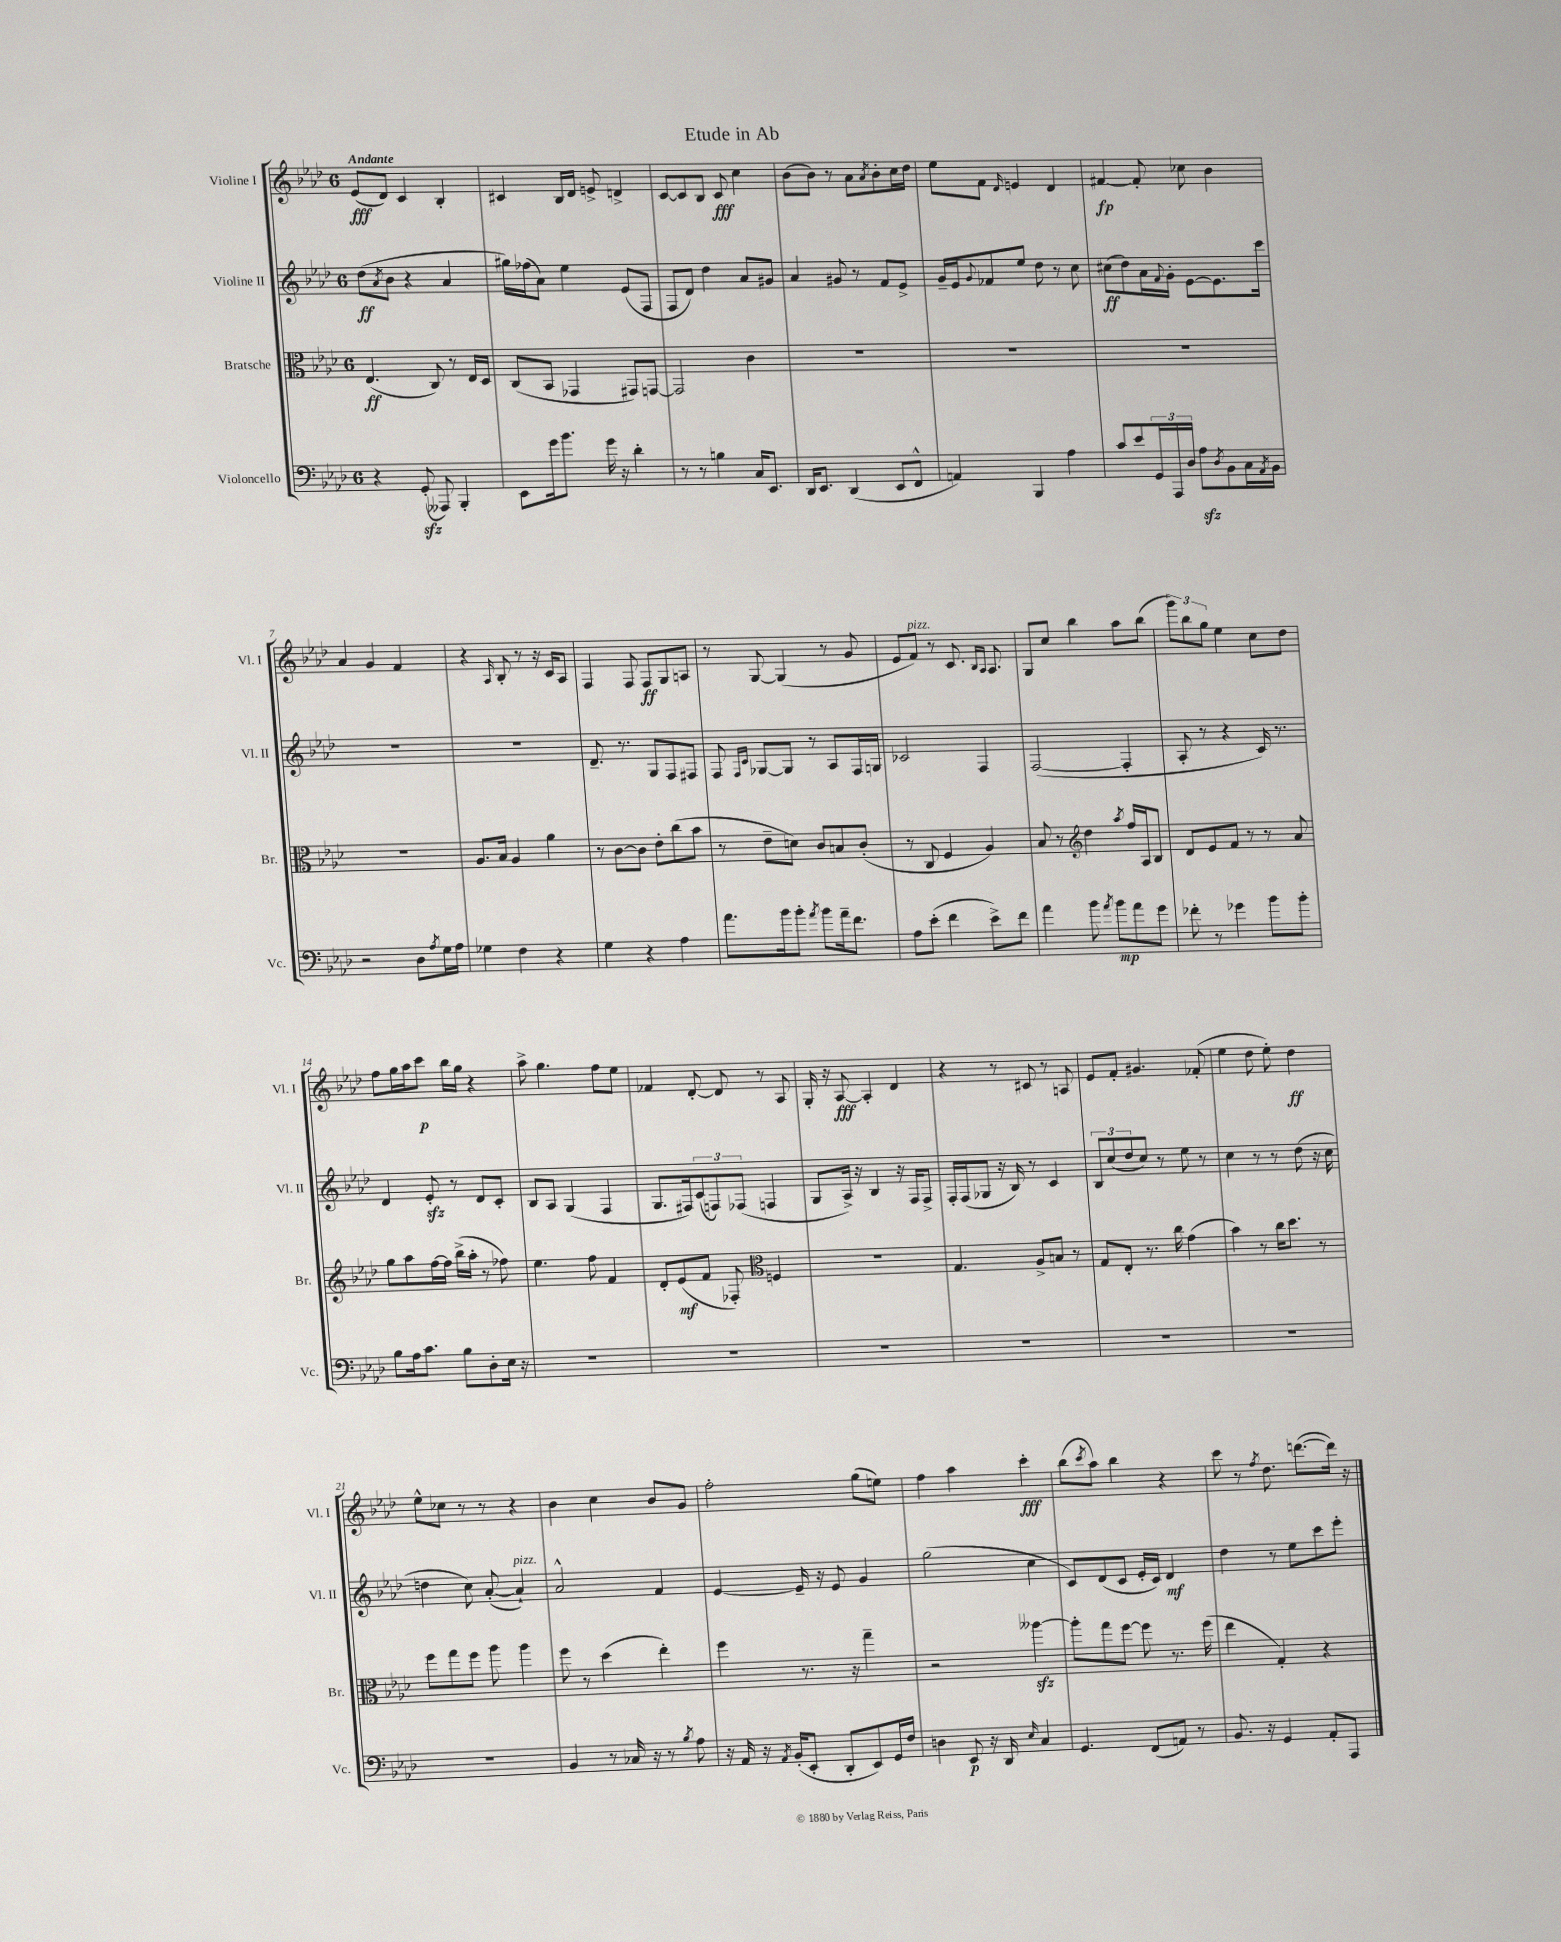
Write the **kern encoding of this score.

**kern	**dynam	**kern	**dynam	**kern	**dynam	**kern	**dynam
*part4	*part4	*part3	*part3	*part2	*part2	*part1	*part1
*staff4	*staff4	*staff3	*staff3	*staff2	*staff2	*staff1	*staff1
*I"Violoncello	*	*I"Bratsche	*	*I"Violine II	*	*I"Violine I	*
*I'Vc.	*	*I'Br.	*	*I'Vl. II	*	*I'Vl. I	*
*clefF4	*	*clefC3	*	*clefG2	*	*clefG2	*
*k[b-e-a-d-]	*	*k[b-e-a-d-]	*	*k[b-e-a-d-]	*	*k[b-e-a-d-]	*
*M6/8	*	*M6/8	*	*M6/8	*	*M6/8	*
=1	=1	=1	=1	=1	=1	=1	=1
!	!	!	!	!	!	!LO:TX:a:B:t=Andante	!
4r	.	(4.E-/	ff	(8dd-\L	ff	(8e-/L	fff
.	.	.	.	8qa-/	.	.	.
.	.	.	.	8b-\J	.	8d-/J)	.
(8GGzz'/	.	.	.	4r	.	4c/	.
8AAA--X/)	.	8C/)	.	.	.	.	.
4BBB-'/	.	8r	.	4a-/	.	4B-'/	.
.	.	16E-/LL	.	.	.	.	.
.	.	16D-/JJ	.	.	.	.	.
=2	=2	=2	=2	=2	=2	=2	=2
8EE-\L	.	(8C/L	.	16gg#X\LL)	.	4c#X/	.
.	.	.	.	(16ff-X\J	.	.	.
16g\k	.	8BB-/J	.	8a-\J)	.	.	.
8.b-\J	.	.	.	.	.	.	.
.	.	4GG-X/	.	4ee-\	.	16B-/LL	.
.	.	.	.	.	.	16d-/JJ	.
16g\	.	.	.	.	.	8en^/	.
16r	.	.	.	.	.	.	.
4d-'\	.	8GG#X/L)	.	(8e-/L	.	4dn^/	.
.	.	[8GGn/J	.	8F/J	.	.	.
=3	=3	=3	=3	=3	=3	=3	=3
8r	.	2GG/]	.	8F/L	.	[8c/L	.
8r	.	.	.	8d-/J)	.	8c/]	.
4Bn\	.	.	.	4dd-\	.	8B-/J	.
.	.	.	.	.	.	8c/	fff
16C/KL	.	4c\	.	8a-/L	.	4cc\	.
8.EE-/J	.	.	.	.	.	.	.
.	.	.	.	8g#X/J	.	.	.
=4	=4	=4	=4	=4	=4	=4	=4
16DD-/KL	.	2.r	.	4a-/	.	(8b-\L	.
8.EE-/J	.	.	.	.	.	.	.
.	.	.	.	.	.	8b-\J)	.
(4DD-/	.	.	.	8g#X/	.	8r	.
.	.	.	.	8r	.	8a-\L	.
.	.	.	.	.	.	8qa-/	.
8EE-/L	.	.	.	8f/L	.	8b-'\	.
8FF^^/J	.	.	.	8e-^/J	.	16cc\L	.
.	.	.	.	.	.	16dd-\JJ	.
=5	=5	=5	=5	=5	=5	=5	=5
4AAn/)	.	2.r	.	16g~/LL	.	8ee-\L	.
.	.	.	.	16e-/J	.	.	.
.	.	.	.	8qqg/	.	.	.
.	.	.	.	8f-X/	.	8f\J	.
.	.	.	.	.	.	16qqd-/	.
4BBB-/	.	.	.	8ee-/J	.	4en/	.
.	.	.	.	8dd-\	.	.	.
4A-\	.	.	.	8r	.	4d-/	.
.	.	.	.	8cc\	.	.	.
=6	=6	=6	=6	=6	=6	=6	=6
8c/L	.	2.r	.	(8cc#X\L	ff	[4f#X/	fp
8e-/	.	.	.	8dd-\)	.	.	.
24GG/L	.	.	.	16a-\L	.	8f#'/]	.
24AAA-/	.	.	.	.	.	.	.
.	.	.	.	8qqf/	.	.	.
.	.	.	.	16g'\JJ	.	.	.
24D-/JJ	.	.	.	.	.	.	.
8A-zz\L	.	.	.	[8e-\L	.	8cc-X\	.
8qD-/	.	.	.	.	.	.	.
8BB-\	.	.	.	8.e-\]	.	4b-\	.
16C\L	.	.	.	.	.	.	.
8qAA-/	.	.	.	.	.	.	.
16BB-\JJ	.	.	.	16ccc\Jk	.	.	.
!!LO:LB:g=z
=7	=7	=7	=7	=7	=7	=7	=7
2r	.	2.r	.	2.r	.	4a-/	.
.	.	.	.	.	.	4g/	.
8D-\L	.	.	.	.	.	4f/	.
8qA-/	.	.	.	.	.	.	.
16G\L	.	.	.	.	.	.	.
16A-\JJ	.	.	.	.	.	.	.
=8	=8	=8	=8	=8	=8	=8	=8
4G-X\	.	8.A-/L	.	2.r	.	4r	.
.	.	16B-/Jk	.	.	.	.	.
.	.	.	.	.	.	16qqA-/	.
4F\	.	4A-/	.	.	.	8B-'/	.
.	.	.	.	.	.	8r	.
4r	.	4a-\	.	.	.	16r	.
.	.	.	.	.	.	16c/KL	.
.	.	.	.	.	.	8A-/J	.
=9	=9	=9	=9	=9	=9	=9	=9
4G\	.	8r	.	8.d-~/	.	4F/	.
.	.	[8c\L	.	.	.	.	.
.	.	.	.	8.r	.	.	.
4r	.	8c\J]	.	.	.	8F/	.
.	.	8e-'\L	.	8G/L	.	8F/L	ff
4A-\	.	(8cc\	.	8F/	.	8G/	.
.	.	8b-\J	.	8F#X/J	.	8An/J	.
=10	=10	=10	=10	=10	=10	=10	=10
8.a-\L	.	8r	.	8F/	.	8r	.
.	.	.	.	16qqF/LL	.	.	.
.	.	.	.	16qqc/JJ	.	.	.
.	.	8e-~\L	.	[8G-X/L	.	[8G/	.
16b-\k	.	.	.	.	.	.	.
8b-'\J	.	8dn\J)	.	8G-/J]	.	(4G/]	.
8qa-/	.	.	.	.	.	.	.
8b-\L	.	8c/L	.	8r	.	.	.
16a-~\k	.	8Bn/	.	8A-/L	.	8r	.
8.f\J	.	.	.	.	.	.	.
.	.	(8c'/J	.	16F/L	.	8g/	.
.	.	.	.	16Gn/JJ	.	.	.
=11	=11	=11	=11	=11	=11	=11	=11
8A-\L	.	8r	.	2c-X/	.	8e-/L	.
!	!	!	!	!	!	!LO:TX:a:i:t=pizz.	!
(8e-'\J	.	8C/	.	.	.	8f/J)	.
4f\	.	4F/	.	.	.	8r	.
.	.	.	.	.	.	8.c/	.
8e-^\L)	.	4A-/)	.	4F/	.	.	.
.	.	.	.	.	.	16qqB-/LL	.
.	.	.	.	.	.	16qqA-/JJ	.
.	.	.	.	.	.	8.A-/	.
8f\J	.	.	.	.	.	.	.
=12	=12	=12	=12	=12	=12	=12	=12
4a-\	.	8B-/	.	([2F/	.	8G/L	.
.	.	8r	.	.	.	8cc/J	.
*	*	*clefG2	*	*	*	*	*
8b-\	.	4dd-\	.	.	.	4bb-\	.
8qa-/	.	.	.	.	.	.	.
8b-\L	mp	.	.	.	.	.	.
.	.	8qaa-/	.	.	.	.	.
8a-\	.	16ff/LL	.	4F'/]	.	8aa-\L	.
.	.	16A-/J	.	.	.	.	.
8g\J	.	8B-/J	.	.	.	(8bb-\J	.
=13	=13	=13	=13	=13	=13	=13	=13
8f-X'\	.	8d-/L	.	8A-'/	.	12ggg\L)	.
.	.	.	.	.	.	12bb-\	.
8r	.	8e-/	.	8r	.	.	.
.	.	.	.	.	.	12gg\J	.
4g-X\	.	8f/J	.	4r	.	4ee-\	.
.	.	8r	.	.	.	.	.
8b-\L	.	8r	.	16c/)	.	8cc\L	.
.	.	.	.	8.r	.	.	.
8b-'\J	.	8a-/	.	.	.	8dd-\J	.
!!LO:LB:g=z
=14	=14	=14	=14	=14	=14	=14	=14
8B-\L	.	8gg\L	.	4d-/	.	8ff\L	.
16A-\k	.	8aa-\	.	.	.	16gg\L	.
8.c\J	.	.	.	.	.	16aa-\J	.
.	.	[16ff\L	.	8e-zz'/	.	8ccc\J	p
.	.	16ff\JJ]	.	.	.	.	.
8B-\L	.	(16bb-^\LL	.	8r	.	16bb-\LL	.
.	.	16aa-'\JJ	.	.	.	16gg\JJ	.
8D-'\	.	8r	.	8d-/L	.	4r	.
16E-\Jk	.	8ff-X\)	.	8c'/J	.	.	.
16r	.	.	.	.	.	.	.
=15	=15	=15	=15	=15	=15	=15	=15
2.r	.	4.ee-\	.	8B-/L	.	8aa-^\	.
.	.	.	.	8A-/J	.	4.gg\	.
.	.	.	.	(4G/	.	.	.
.	.	8ff\	.	.	.	.	.
.	.	4f/	.	4F/	.	8ff\L	.
.	.	.	.	.	.	8ee-\J	.
=16	=16	=16	=16	=16	=16	=16	=16
2.r	.	8d-'/L	.	8.G/L	.	4f-X/	.
.	.	(8e-/	mf	.	.	.	.
.	.	.	.	16F#X/k)	.	.	.
.	.	8f/J	.	(12c/	.	[8d-'/	.
.	.	.	.	12Fn/)	.	.	.
.	.	8F-X'/)	.	.	.	8d-/]	.
.	.	.	.	(12F-X/J	.	.	.
*	*	*clefC3	*	*	*	*	*
.	.	4Fn/	.	4Fn/	.	8r	.
.	.	.	.	.	.	8A-/	.
=17	=17	=17	=17	=17	=17	=17	=17
2.r	.	2.r	.	8G/L	.	16G'/	.
.	.	.	.	.	.	16r	.
.	.	.	.	16A-^/Jk)	.	[8A-/	fff
.	.	.	.	16r	.	.	.
.	.	.	.	4B-/	.	4A-'/]	.
.	.	.	.	16r	.	4d-/	.
.	.	.	.	16F/KL	.	.	.
.	.	.	.	8F^/J	.	.	.
=18	=18	=18	=18	=18	=18	=18	=18
2.r	.	4.G/	.	16F'/LL	.	4r	.
.	.	.	.	(16F/J	.	.	.
.	.	.	.	8G-X/J	.	.	.
.	.	.	.	16r	.	8r	.
.	.	.	.	16B-/)	.	.	.
.	.	8A-^/L	.	8r	.	8c#X/	.
.	.	8Bn/J	.	4c/	.	8r	.
.	.	8r	.	.	.	8An/	.
=19	=19	=19	=19	=19	=19	=19	=19
2.r	.	8G/L	.	12B-/L	.	8e-/L	.
.	.	.	.	(12cc/	.	.	.
.	.	8E-'/J	.	.	.	8f'/J	.
.	.	.	.	12dd-/	.	.	.
.	.	8.r	.	8cc/J)	.	4.g#X/	.
.	.	.	.	8r	.	.	.
.	.	16cc\	.	.	.	.	.
.	.	(4g\	.	8ee-\	.	.	.
.	.	.	.	8r	.	(8f-X'/	.
=20	=20	=20	=20	=20	=20	=20	=20
2.r	.	4b-\)	.	4cc\	.	4ee-\	.
.	.	8r	.	8r	.	8dd-\	.
.	.	16cc\KL	.	8r	.	8ee-'\)	.
.	.	8.dd-\J	.	.	.	.	.
.	.	.	.	(8dd-\	.	4dd-\	ff
.	.	8r	.	16r	.	.	.
.	.	.	.	16cc\	.	.	.
!!LO:LB:g=z
=21	=21	=21	=21	=21	=21	=21	=21
2.r	.	8ff\L	.	4ddn\	.	8ee-^^\L	.
.	.	8gg\	.	.	.	8cc-X\J	.
.	.	8ff\J	.	8cc\)	.	8r	.
.	.	8aa-\	.	([8a-'/	.	8r	.
!	!	!	!	!LO:TX:a:i:t=pizz.	!	!	!
.	.	4aa-\	.	4a-`/])	.	4r	.
=22	=22	=22	=22	=22	=22	=22	=22
4BB-/	.	8ff\	.	2a-^^/	.	4b-\	.
.	.	8r	.	.	.	.	.
8r	.	(4dd-\	.	.	.	4cc\	.
16C-X/	.	.	.	.	.	.	.
16r	.	.	.	.	.	.	.
8r	.	4ee-'\)	.	4f/	.	8b-/L	.
8qB-/	.	.	.	.	.	.	.
8A-\	.	.	.	.	.	8g/J	.
=23	=23	=23	=23	=23	=23	=23	=23
16r	.	4ff\	.	[4e-/	.	2ff'\	.
16AA-/	.	.	.	.	.	.	.
16r	.	.	.	.	.	.	.
8qAA-/	.	.	.	.	.	.	.
(16BB-'/KL	.	.	.	.	.	.	.
8EE-'/J	.	8.r	.	16e-~/]	.	.	.
.	.	.	.	16r	.	.	.
8DD-'/L	.	.	.	8e-/	.	.	.
.	.	16r	.	.	.	.	.
8EE-/)	.	4gg~\	.	4g/	.	(8gg\L	.
16GG/L	.	.	.	.	.	8een\J)	.
16F/JJ	.	.	.	.	.	.	.
=24	=24	=24	=24	=24	=24	=24	=24
4Dn\	.	2r	.	(2gg\	.	4ff\	.
8EE-/	p	.	.	.	.	4aa-\	.
16r	.	.	.	.	.	.	.
16DD-/	.	.	.	.	.	.	.
16qqE-/	.	.	.	.	.	.	.
4C/	.	[4aa--Xzz\	.	4cc\	.	4ccc'\	fff
=25	=25	=25	=25	=25	=25	=25	=25
4.GG/	.	8aa--'\L]	.	8c/L)	.	(8bb-\L	.
.	.	.	.	.	.	8qccc/	.
.	.	8gg\	.	(8d-/	.	8aa-\J)	.
.	.	[8ff\J	.	8c/J	.	4bb-\	.
(8FF/L	.	8ff\]	.	16e-'/LL	.	.	.
.	.	.	.	16c/JJ)	.	.	.
8AAn/J)	.	8.r	.	4d-/	mf	4r	.
8r	.	.	.	.	.	.	.
.	.	(16ff\	.	.	.	.	.
=26	=26	=26	=26	=26	=26	=26	=26
8.BB-/	.	4ee-\	.	4dd-\	.	8ccc\	.
.	.	.	.	.	.	8r	.
16r	.	.	.	.	.	.	.
.	.	.	.	.	.	8qff/	.
4GG/	.	4G'/)	.	8r	.	8.dd-\	.
.	.	.	.	8ee-\L	.	.	.
.	.	.	.	.	.	([8.dddn\L	.
8AA-'/L	.	4r	.	8ccc\	.	.	.
8AAA-/J	.	.	.	8eee-'\J	.	16ddd\Jk])	.
.	.	.	.	.	.	16r	.
==	==	==	==	==	==	==	==
*-	*-	*-	*-	*-	*-	*-	*-
